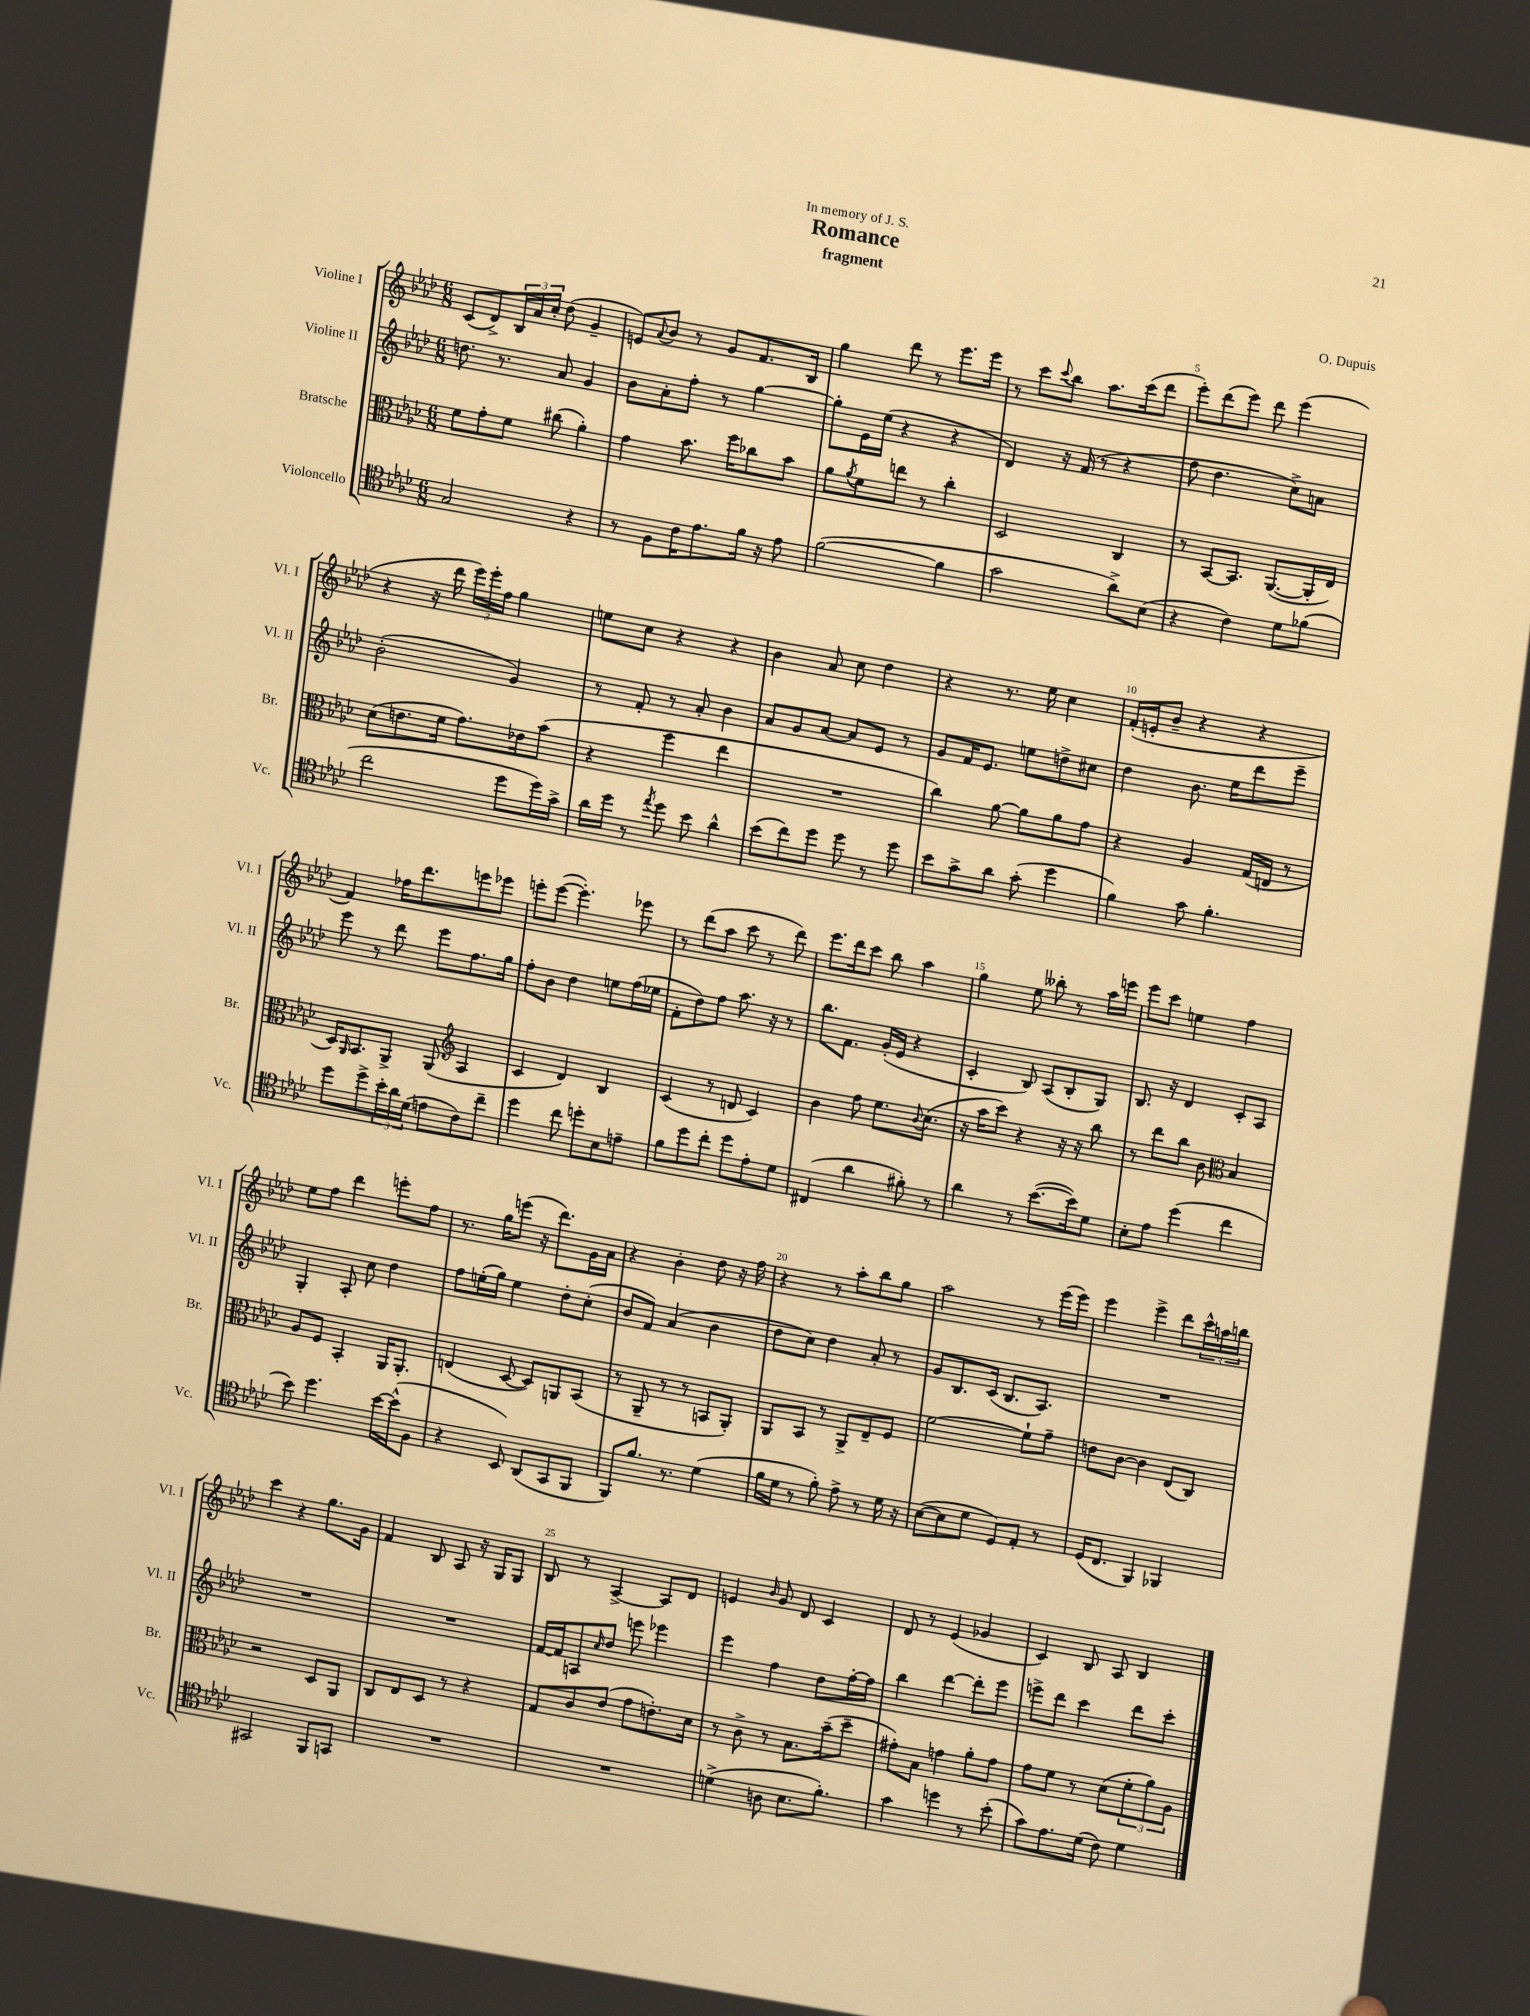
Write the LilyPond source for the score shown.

\header { title = "Romance" composer = "O. Dupuis" subtitle = "fragment" dedication = "In memory of J. S." }
<<
\new StaffGroup <<
\new Staff = "s0" \with { instrumentName = "Violine I" shortInstrumentName = "Vl. I" } {
    \clef treble \key aes \major \numericTimeSignature \time 6/8
    c'8( des'8->) \tuplet 3/2 { bes16 aes'16 c''16-. } des''8( g'4-- |
    e'8) \appoggiatura { aes'8 } bes'8 r8 g'8 f'8. bes16 |
    g''4 des'''8 r8 ees'''8. ees'''16 |
    r8 c'''8 \appoggiatura { c'''8 } bes''8 aes''8. c'''16( des'''8 |
    ees'''8-.) des'''8( ees'''8) des'''8 ees'''4( |
    r4 r16 des'''16 \tuplet 3/2 { ees'''16) ees'''16-. f''16 } g''4 |
    e''8 c''8 r4 r4 |
    bes'4 aes'8 c''8 des''4 |
    r4 r8. ees''16 c''4 |
    f'16-.( e'16-. bes'8-- r4 r4 |
    f'4) fes''16 des'''8. e'''8 ees'''8 |
    e'''8-. e'''8~( e'''4.-.) ees'''8 |
    r8 des'''8( aes''8 c'''8 r8 des'''8) |
    ees'''8. des'''16 c'''8 bes''8 aes''4 |
    g''4 ees''8 beses''8-. r8 aes''16 e'''16 |
    ees'''8 c'''8 e''4 f''4 |
    ees''8 f''8 des'''4 e'''8-. f''8 |
    r8. g''16 e'''8( r16 des'''8.) g'16 aes'16 |
    r4 bes'4-. des''8 r16 f''16 |
    r4 r8 aes''8-. bes''8 g''8 |
    aes''2 r8 ees'''16( ees'''16) |
    ees'''4 ees'''4-> des'''8 \tuplet 3/2 { c'''16-^ a''16 b''16 } |
    c'''4 r4 g''8. g'16 |
    f'4 bes8 aes8 r16 g16 g8 |
    bes8 r8 aes4~-> aes8 des'8 |
    e'4 \grace { bes'16 } g'8 des'8 c'4 |
    des'8 r8 ees'4( ges'4 |
    c'4) bes8 aes8 bes4 \bar "|." |
}
\new Staff = "s1" \with { instrumentName = "Violine II" shortInstrumentName = "Vl. II" } {
    \clef treble \key aes \major \numericTimeSignature \time 6/8
    d''8. r8. aes'8 g'4 |
    bes'8 aes'8-. f''8-. r8 g''4~ |
    g''8-. ees'16 ees''16( r4 r4 |
    des'4) r16 f'16( r8 r4 |
    f''8 des''4. c''8->) a'8 |
    bes'2-.( g'4) |
    r8 f'8-. r8 aes'8-. bes'4 |
    aes'8 g'8 aes'8~ aes'8 ees'8 r8 |
    g'8 f'16 ees'8. e''8 d''8-> cis''8 |
    des''4 bes'8. ees''16 des'''8 ees'''8-- |
    ees'''8 r8 des'''8 ees'''8 f''8. g''16 |
    f''8-. bes'8 des''4 e''8 f''16( ees''16 |
    f'8-. des''8) f''8 aes''8. r16 r8 |
    bes''8. f'8. g'16-.( ees'16 r4 |
    c'4-. bes8) aes8( bes8-. g8) |
    bes8. r16 des'4 c'8-. aes8 |
    g4-. aes8-. c''8 des''4 |
    f''8 e''16-.( g''16) e''4 des''8-. c''8-.( |
    bes'8 f'8) aes'4( bes'4 |
    des''8 c''8) des''4 aes'8-. r8 |
    g'8 bes8. c'16( bes8. aes8.) |
    R2. |
    R2. |
    R2. |
    f'16~ f'16 a8 \grace { c''16 } des''8 e'''8 ees'''4 |
    ees'''4 f''4 des''8 f''16~-. f''16 |
    bes''4 des'''4~ des'''8-. ees'''8 |
    e'''8-> des'''8 c'''4 des'''8 c'''8-. \bar "|." |
}
\new Staff = "s2" \with { instrumentName = "Bratsche" shortInstrumentName = "Br." } {
    \clef alto \key aes \major \numericTimeSignature \time 6/8
    f'8 g'8-. f'8 cis''8( aes'4-.) |
    g'4 bes'8. f''16 ces''8 bes'8 |
    aes'8 \acciaccatura { aes'8 } f'8 e''8 r8 c''4-. |
    des2 c4 |
    r8 bes,8~ bes,8. aes,8.~( aes,16-. ees16) |
    des'8( e'8. f'16 g'8.) ees'16 bes'8( |
    r4 f''4 ees''4 |
    R2. |
    c''4) aes'8~ aes'8 aes'8 g'8 |
    r4 aes4 g16( e16 r8 |
    des16) \grace { aes,16 } bes,8. aes,8-> aes,8( \clef treble aes4 |
    c'4 des'4) bes4 |
    c'4( r8 d'8 c'4) |
    bes'4 f''8 ees''8. \appoggiatura { bes'8 } c''8.( |
    r16 aes''16 c'''8) r4 r16 r16 bes''8 |
    r8 des'''8 bes''8 bes'8 \clef alto bes4 |
    aes8 f8 bes,4-. aes,16 aes,8.-. |
    e4( des8~ des8) a,8 bes,8( |
    r8 aes,8-- r8 r8 b,8 aes,8-.) |
    aes,8 bes,8 r8 aes,8-> ees8-- f8 |
    f'2~ f'8-! g'8-- |
    e'8 c'8~ c'4 ees8( c8) |
    r2 des8 aes,8 |
    c8 ees8 des8 r8 r4 |
    g8 c'8 ees'8( g'8 e'8.-.) des'16 |
    r8 c'8-> r8 bes8. bes'16--( des''8-- |
    gis'8-.) bes8 g'4 aes'8-. g'8 |
    g'8 f'8 r8 des'8( \tuplet 3/2 { f'8-. aes'8) aes8 } \bar "|." |
}
\new Staff = "s3" \with { instrumentName = "Violoncello" shortInstrumentName = "Vc." } {
    \clef tenor \key aes \major \numericTimeSignature \time 6/8
    g2 r4 |
    r8 f8 c'16 ees'8. f'16 r16 ees'8 |
    f'2~( f'4 |
    g'2 aes'8->) bes8( |
    r4 c'4) des'8 fes'8( |
    c''2 des''8 des''16) g'16-> |
    aes'16 des''16 r8 \acciaccatura { ees''8 } des''8 bes'8 aes'4-^ |
    bes'8( c''8) des''8 des''8 r8 des''8 |
    bes'8 g'8-> aes'8 g'8-.( des''4 |
    f'4) g'8 f'4.-. |
    des''8 des''8-> \tuplet 3/2 { bes'16-. aes'16 des'16( } e'8 c'8) c''8-- |
    des''4 c''8 d''8-. bes8 e'8-- |
    f'8 des''8 c''8-. des''8 ees'8-. des'8 |
    cis4( aes'4 fis'8-.) r8 |
    aes'4 r8 bes'8.~( bes'16) des'8 |
    bes8-. ees'8 des''4( c''4 |
    bes'8) des''4. bes'16~ bes'16-^( f8 |
    r4 bes,8) aes,8( g,8 f,8 |
    f,8) f'8. r8. des'4( |
    f'16 des'16 r8 f'8-.) ees'8-> r8 des'16 r16 |
    bes8~( bes8 des'8 des8) ees8-. r8 |
    des16( c8. f,4) fes,4 |
    gis,2 f,8 g,8 |
    R2. |
    R2. |
    d'4->( a8 bes8. f'8.-.) |
    g'4 d''4 r8 bes'8-.( |
    g'8) ees'8. des'16( c'8) des'4 \bar "|." |
}
>>
>>
\layout { \context { \Score \override BarNumber.break-visibility = ##(#f #t #t) barNumberVisibility = #(every-nth-bar-number-visible 5) } }
